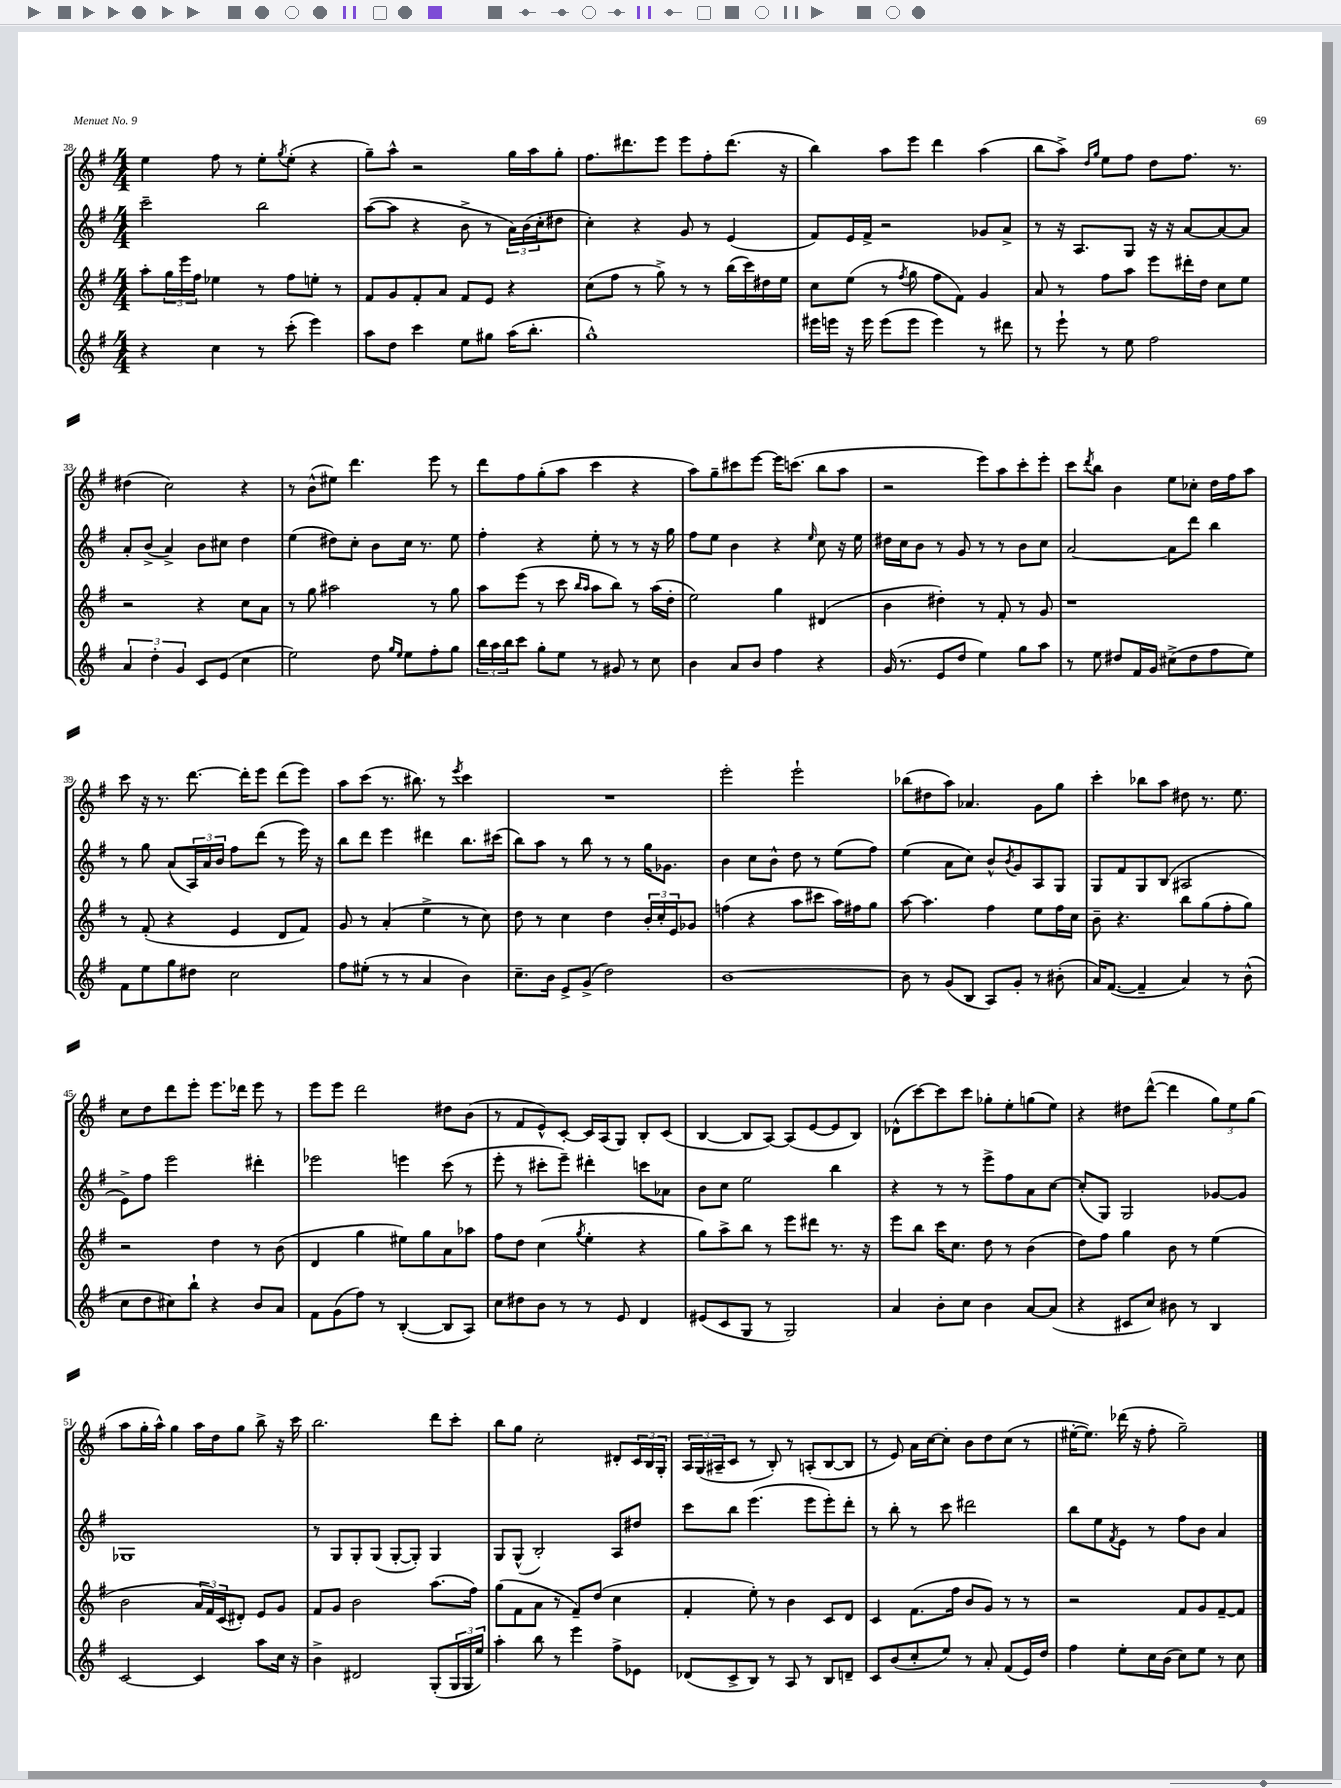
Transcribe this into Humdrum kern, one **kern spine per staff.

**kern	**kern	**kern	**kern
*part4	*part3	*part2	*part1
*staff4	*staff3	*staff2	*staff1
*clefG2	*clefG2	*clefG2	*clefG2
*k[f#]	*k[f#]	*k[f#]	*k[f#]
*M4/4	*M4/4	*M4/4	*M4/4
=28	=28	=28	=28
4r	8aa'\L	2ccc~\	4ee\
.	24gg\L	.	.
.	24eee\	.	.
.	24ff#\JJ	.	.
4cc\	4ee-X\	.	8ff#\
.	.	.	8r
8r	8r	2bb\	8ee'\L
.	.	.	8qgg/
(8ccc'\	8ff#\L	.	(8ee'\J
4eee\)	8een'\J	.	4r
.	8r	.	.
=29	=29	=29	=29
8aa\L	8f#/L	([8aa\L	8gg~\L)
8dd\J	8g/	8aa\J]	8aa^^\J
4ccc\	8f#'/	4r	2r
.	8a/J	.	.
8ee\L	8f#/L	8b^\	.
8gg#X\J	8e/J	8r	.
(16aa\KL	4r	24a\LL)	16gg\LL
.	.	(24b\	.
8.bb'\J	.	.	16aa\J
.	.	24cc'\J	.
.	.	8dd#X\J	8gg'\J
=30	=30	=30	=30
1gg^^)	(8cc\L	4cc'\)	8.ff#\L
.	8ff#\J	.	.
.	.	.	8.ddd#X\
.	8r	4r	.
.	8gg^\)	.	8eee\J
.	8r	8g/	8eee\L
.	8r	8r	8ff#'\
.	(16bb\LL	(4e/	(8.ddd#\J
.	16ccc\)	.	.
.	16dd#X\	.	.
.	16ee\JJ	.	16r
=31	=31	=31	=31
16eee#X\LL	8cc\L	8f#/L)	4bb\)
16eeen\JJ	.	.	.
16r	(8ee\J	16e/L	.
16eee\	.	16f#^/JJ	.
(8eee\L	8r	2r	8aa\L
.	8qff#/	.	.
8eee\J	8gg\	.	8eee\J
4eee\)	8ff#\L	.	4ddd\
.	8f#\J)	.	.
8r	4g/	8g-X/L	(4aa\
8ddd#X\	.	8a^/J	.
=32	=32	=32	=32
8r	8a/	8r	8bb\L
8eee`\	8r	16r	8aa^\J)
.	.	8.A/L	.
.	.	.	16qqdd/LL
.	.	.	16qqgg/JJ
8r	8ff#\L	.	8ee\L
8ee\	8aa\J	8G/J	8ff#\J
2ff#\	8eee\L	16r	8dd\L
.	.	16r	.
.	16ddd#X'\L	[8a/L	8.ff#\J
.	16dd\JJ	.	.
.	8cc\L	8a/_	.
.	.	.	8.r
.	8ee\J	8a/J]	.
!!LO:LB:g=z
=33	=33	=33	=33
6a/	2r	8a'/L	(4dd#X\
.	.	(8b^/J	.
6dd'\	.	.	.
.	.	4a^/)	2cc\)
6g/	.	.	.
8c/L	4r	8b\L	.
(8e/J	.	8cc#X\J	.
4cc\	8cc\L	4dd\	4r
.	8a\J	.	.
=34	=34	=34	=34
2ee\)	8r	(4ee\	8r
.	8gg\	.	(8b^^\L
.	2aa#X\	8dd#X\L)	8ee#X\J)
.	.	8cc'\J	4.ddd\
8dd\	.	8b\L	.
16qqgg/LL	.	.	.
16qqee/JJ	.	.	.
8ee\L	.	16cc\Jk	.
.	.	8.r	.
8ff#'\	8r	.	8eee\
8gg\J	8gg\	8ee\	8r
=35	=35	=35	=35
24bb\LL	8aa\L	4ff#'\	8ddd\L
24aa\	.	.	.
24bb\J	.	.	.
8ccc\J	(8eee\J	.	8ff#\
8gg'\L	8r	4r	(8gg'\
8ee\J	8ccc\	.	8aa\J
.	16qqbb/LL	.	.
.	16qqaa/JJ	.	.
8r	8aa\L	8ee'\	4ccc\
8g#X/	8bb\J)	8r	.
8r	8r	8r	4r
8cc\	(16aa\LL	16r	.
.	16dd'\JJ	16gg\	.
=36	=36	=36	=36
4b\	2ee\)	8ff#\L	8aa\L)
.	.	8ee\J	8gg~\
8a/L	.	4b\	8ccc#X\
8b/J	.	.	[8eee\J
4ff#\	4gg\	4r	16eee\KL]
.	.	.	(8.cccn\J
.	.	16qqee/	.
4r	(4d#X/	8cc\	8bb\L
.	.	16r	8aa\J
.	.	16ee\	.
=37	=37	=37	=37
(16g/	4b\	16dd#X\LL	2r
8.r	.	16cc\J	.
.	.	8b\J	.
8e/L	4dd#X'\)	8r	.
8dd/J	.	8g/	.
4ee\)	8r	8r	8eee\L)
.	8f#'/	8r	8aa\
8gg\L	8r	8b\L	8ccc'\
8aa\J	8g/	8cc\J	8eee'\J
=38	=38	=38	=38
8r	1r	[2a/	8ccc\L
.	.	.	8qddd/
8ee\	.	.	8bb\J
8dd#X/L	.	.	4b\
16f#/L	.	.	.
16g/JJ	.	.	.
(8cc#X^\L	.	8a\L]	8ee\L
8dd#\	.	8ddd\J	8cc-X'\J
8ff#\	.	4bb\	16dd\LL
.	.	.	16ff#\J
8ee\J)	.	.	8aa\J
!!LO:LB:g=z
=39	=39	=39	=39
8f#\L	8r	8r	8ccc\
8ee\	(8f#'/	8gg\	16r
.	.	.	8.r
8gg\	4r	(8a/L	.
8dd#X\J	.	24A/L)	[8.ddd\
.	.	24a/	.
.	.	24b/JJ	.
2cc\	4e/	8ff#\L	.
.	.	.	16ddd'\KL]
.	.	(8ddd\J	8eee\J
.	8d/L	8r	(8ddd\L
.	8f#/J)	16eee\)	8eee\J)
.	.	16r	.
=40	=40	=40	=40
8ff#\L	8g/	8bb\L	8aa\L
(8ee#X'\J	8r	8ddd\J	(8ccc\J
8r	(4a'/	4eee\	8.r
8r	.	.	.
.	.	.	8.bb#X\)
4a/	4ee^\	4ddd#X\	.
.	.	.	8r
.	.	.	8qeee/
4b\)	8r	8.bb\L	4ccc\
.	8cc\)	.	.
.	.	(16ccc#X\Jk	.
=41	=41	=41	=41
8.cc~\L	8dd\	8bb\L)	1r
.	8r	8aa\J	.
16b\Jk	.	.	.
8e^/L	4cc\	8r	.
(8g^/J	.	8bb\	.
2dd\)	4dd\	8r	.
.	.	8r	.
.	24b'/LL	16gg\KL	.
.	24cc'/	.	.
.	.	8.g-X\J	.
.	24e/J	.	.
.	8g-X/J	.	.
=42	=42	=42	=42
[1b	(4ffn\	4b\	2eee'\
.	4r	8cc\L	.
.	.	8b^^\J	.
.	8aa\L	8dd\	2eee`\
.	8ccc#X\J	8r	.
.	16aa\LL)	(8ee\L	.
.	16ff#X\J	.	.
.	8gg\J	8ff#\J)	.
=43	=43	=43	=43
8b\]	[8aa\	(4ee\	(8bb-X\L
8r	4.aa\]	.	8dd#X\
(8g/L	.	8a\L	8aa\J)
8B/J	.	8cc\J)	4.a-X/
8A/L)	4ff#\	8b^^/L	.
.	.	8qb/	.
8g'/J	.	8g/	.
8r	8ee\L	8A/	8g\L
(8b#X'\	16ff#\L	8G/J	8gg\J
.	16cc\JJ	.	.
=44	=44	=44	=44
16a/KL)	8b~\	8G/L	4ccc'\
([8.f#/J	.	.	.
.	4.r	8f#/	.
4f#~/]	.	8G/	8bb-X\L
.	.	(8B/J	8aa\J
4a/)	8bb\L	2A#X/	8dd#X\
.	(8gg\	.	8.r
8r	8ff#'\	.	.
.	.	.	8.ee\
(8b^^\	8gg\J)	.	.
!!LO:LB:g=z
=45	=45	=45	=45
8cc\L	2r	8e^\L)	8cc\L
8dd\	.	8ff#\J	8dd\
8cc#X\)	.	2eee\	8ddd\
8bb`\J	.	.	8eee'\J
4r	4dd\	.	8.eee\L
.	.	.	16ddd-X\Jk
8b/L	8r	4ddd#X'\	8eee\
8a/J	(8b\	.	8r
=46	=46	=46	=46
8f#\L	4d/	2eee-X\	8eee\L
(8g\	.	.	8eee\J
8ff#\J)	4gg\	.	2ddd\
8r	.	.	.
([4B'/	8ee#X\L)	4eeen\	.
.	8gg\	.	.
8B/L]	8a\	(8ccc\	8dd#X\L
8A/J)	8aa-X\J	8r	(8b\J
=47	=47	=47	=47
8cc\L	8ff#\L	8eee'\	8r
8dd#X\	8dd\J	8r	8f#/L
8b\J	(4cc\	8ccc#X'\L	8e^^/)
8r	.	8eee~\J)	[8c'/J
.	8qgg/	.	.
8r	4ee'\	4ddd#X'\	16c/LL]
.	.	.	(16A/J
8e/	.	.	8G/J)
4d/	4r	8cccn\L	8B'/L
.	.	8a-X\J	(8c/J
=48	=48	=48	=48
(8e#X/L	8gg\L)	8b\L	[4B/
8c/	8aa^\	8cc\J	.
8G/J	8bb\J	2ee\	8B/L]
8r	8r	.	[8A/J)
2G/)	8eee\L	.	(8A/L]
.	8ddd#X\J	.	[8e/
.	8.r	4bb\	8e/]
.	.	.	8B/J)
.	16r	.	.
=49	=49	=49	=49
4a/	8eee\L	4r	(8d-X^^\L
.	8bb\J	.	[8ccc\)
8b'\L	16ccc\KL	8r	8ccc\]
.	8.cc\J	.	.
8cc\J	.	8r	8ccc\J
4b\	8dd\	8eee^\L	8gg-X'\L
.	8r	8ff#\	8ee'\
[8a/L	(4b\	8a\	(8ggn\
(8a/J]	.	[8cc\J	8ee\J)
=50	=50	=50	=50
4r	8dd\L)	(8cc'/L]	4r
.	8ff#\J	8G/J)	.
8c#X/L	4gg\	2G/	8dd#X\L
8cc/J)	.	.	([8ddd^^\J
8b#X\	8b\	.	4ddd\]
8r	8r	.	.
4B/	(4ee\	[8g-X/L	12gg\L)
.	.	.	12ee\
.	.	8g-/J]	.
.	.	.	(12gg\J
!!LO:LB:g=z
=51	=51	=51	=51
[2c/	2b\	1G-X	8aa\L
.	.	.	16gg'\L
.	.	.	16aa^^\JJ)
.	.	.	4gg\
4c/]	24a/LL	.	16aa\LL
.	24f#/)	.	.
.	.	.	16dd\J
.	(24c/J	.	.
.	8d#X'/J)	.	8gg\J
8aa\L	8e/L	.	8bb^\
16cc\Jk	8g/J	.	16r
16r	.	.	16ccc\
=52	=52	=52	=52
4b^\	8f#/L	8r	2.bb\
.	8g/J	8G/L	.
2d#X/	2b\	8G'/	.
.	.	(8G/J	.
.	.	[8G'/L	.
.	.	8G'/J])	.
(8G'/L	(8.aa\L	4G/	8ddd\L
24G/L	.	.	8ccc'\J
24G/	.	.	.
.	16ff#\Jk)	.	.
24ee/JJ)	.	.	.
=53	=53	=53	=53
4aa'\	(8gg\L	8G/L	8bb\L
.	8f#\	(8G^^/J	8gg\J
8bb\	8a\J	2B'/)	2cc'\
8r	8r	.	.
4eee\	8f#~/L)	.	.
.	(8dd/J	.	.
8ff#^\L	4cc\	8A/L	8d#X'/L
8e-X\J	.	8dd#X/J	24c/L
.	.	.	24B/
.	.	.	24G'/JJ
=54	=54	=54	=54
(8d-X/L	4f#'/	8ccc\L	24A/LL
.	.	.	(24G/
.	.	.	24A#X~/J
8c^/	.	8bb\J	8c/J
8B/J)	8ee'\)	(4.eee\	8r
8r	8r	.	8B'/)
8A/	4b\	.	8r
8r	.	8eee\L	(8An'/L
8B/L	8c/L	8eee'\)	[8B/
8dn~/J	8d/J	8ddd'\J	8B/J]
=55	=55	=55	=55
8c/L	4c/	8r	8r
(8b/	.	8bb'\	8e/)
8cc'/	(8.f#\L	8r	16a\LL
.	.	.	[16cc\J
8ee/J)	.	8ccc\	8cc'\J]
.	16ff#\Jk	.	.
8r	8b/L	2ddd#X\	8b\L
8a'/	8g/J)	.	8dd\
(8f#/L	8r	.	(8cc\J
16e/L)	8r	.	8r
16dd/JJ	.	.	.
=56	=56	=56	=56
4ff#\	2r	8bb\L	[16ee#X'\KL
.	.	.	8.ee#\J])
.	.	8ee\	.
.	.	8qf#/	.
8ee'\L	.	8e\J	(16ddd-X\
.	.	.	16r
16cc\L	.	8r	8ff#'\
(16b\JJ	.	.	.
8cc\L)	8f#/L	8ff#\L	2gg~\)
8ee\J	8g/	8b\J	.
8r	[8f#~/	4a/	.
8cc\	8f#/J]	.	.
==	==	==	==
*-	*-	*-	*-
